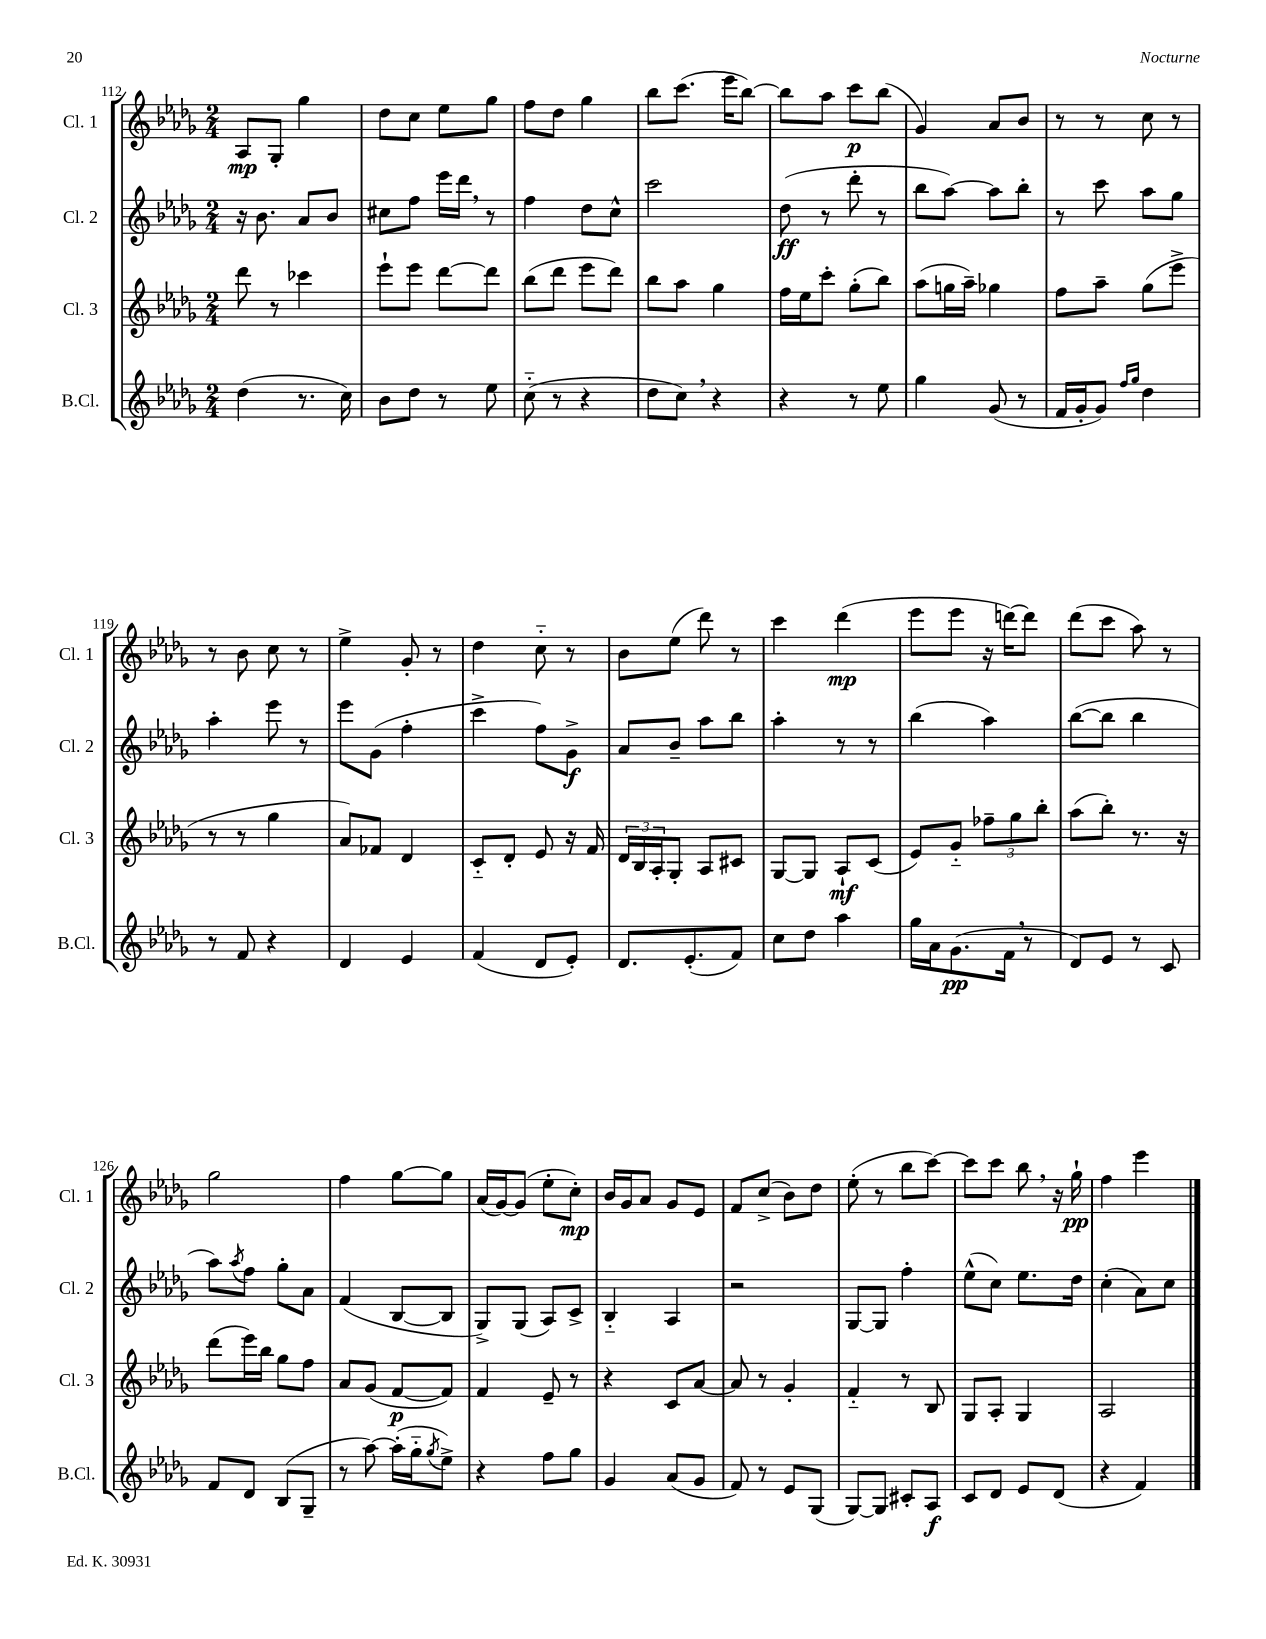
<<
\new StaffGroup <<
\new Staff = "s0" \with { instrumentName = "Cl. 1" shortInstrumentName = "Cl. 1" } {
    \clef treble \key des \major \numericTimeSignature \time 2/4
    aes8\mp ges8-. ges''4 |
    des''8 c''8 ees''8 ges''8 |
    f''8 des''8 ges''4 |
    bes''8 c'''8.( ees'''16 bes''8~) |
    bes''8 aes''8 c'''8\p bes''8( |
    ges'4) aes'8 bes'8 |
    r8 r8 c''8 r8 |
    r8 bes'8 c''8 r8 |
    ees''4-> ges'8-. r8 |
    des''4 c''8-_ r8 |
    bes'8 ees''8( des'''8) r8 |
    c'''4 des'''4\mp( |
    ees'''8 ees'''8 r16 d'''16~) d'''8 |
    des'''8( c'''8 aes''8) r8 |
    ges''2 |
    f''4 ges''8~ ges''8 |
    aes'16( ges'16~) ges'8( ees''8-. c''8-.\mp) |
    bes'16 ges'16 aes'8 ges'8 ees'8 |
    f'8 c''8->( bes'8) des''8 |
    ees''8-.( r8 bes''8 c'''8~) |
    c'''8 c'''8 bes''8 \breathe r16 ges''16-!\pp |
    f''4 ees'''4 \bar "|." |
}
\new Staff = "s1" \with { instrumentName = "Cl. 2" shortInstrumentName = "Cl. 2" } {
    \clef treble \key des \major \numericTimeSignature \time 2/4
    r16 bes'8. aes'8 bes'8 |
    cis''8 f''8 ees'''16 des'''16 \breathe r8 |
    f''4 des''8 c''8-^ |
    c'''2 |
    des''8\ff( r8 des'''8-. r8 |
    bes''8 aes''8~) aes''8 bes''8-. |
    r8 c'''8 aes''8 ges''8 |
    aes''4-. ees'''8 r8 |
    ees'''8 ges'8( f''4-. |
    c'''4-> f''8) ges'8->\f |
    aes'8 bes'8-- aes''8 bes''8 |
    aes''4-. r8 r8 |
    bes''4( aes''4) |
    bes''8~( bes''8 bes''4 |
    aes''8) \acciaccatura { aes''8 } f''8 ges''8-. aes'8 |
    f'4( bes8~ bes8 |
    ges8->) ges8( aes8) c'8-> |
    bes4-_ aes4 |
    r2 |
    ges8~ ges8 f''4-. |
    ees''8-^( c''8) ees''8. des''16 |
    c''4-.( aes'8) c''8 \bar "|." |
}
\new Staff = "s2" \with { instrumentName = "Cl. 3" shortInstrumentName = "Cl. 3" } {
    \clef treble \key des \major \numericTimeSignature \time 2/4
    des'''8 r8 ces'''4 |
    ees'''8-! ees'''8 des'''8~ des'''8 |
    bes''8( des'''8 ees'''8 des'''8) |
    bes''8 aes''8 ges''4 |
    f''16 ees''16 c'''8-. ges''8-.( bes''8) |
    aes''8( g''16 aes''16--) ges''4 |
    f''8 aes''8-- ges''8( ees'''8-> |
    r8 r8 ges''4 |
    aes'8) fes'8 des'4 |
    c'8-_ des'8-. ees'8 r16 f'16 |
    \tuplet 3/2 { des'16 bes16 aes16-. } ges8-. aes8 cis'8 |
    ges8~ ges8 aes8-!\mf c'8( |
    ees'8) ges'8-_ \tuplet 3/2 { fes''8-- ges''8 bes''8-. } |
    aes''8( bes''8-.) r8. r16 |
    des'''8( ees'''16) bes''16 ges''8 f''8 |
    aes'8 ges'8( f'8~\p f'8) |
    f'4 ees'8-- r8 |
    r4 c'8 aes'8~ |
    aes'8 r8 ges'4-. |
    f'4-_ r8 bes8 |
    ges8 aes8-. ges4 |
    aes2 \bar "|." |
}
\new Staff = "s3" \with { instrumentName = "B.Cl." shortInstrumentName = "B.Cl." } {
    \clef treble \key des \major \numericTimeSignature \time 2/4
    des''4( r8. c''16) |
    bes'8 des''8 r8 ees''8 |
    c''8-_( r8 r4 |
    des''8 c''8) \breathe r4 |
    r4 r8 ees''8 |
    ges''4 ges'8( r8 |
    f'16 ges'16-. ges'8) \grace { f''16 ges''16 } des''4 |
    r8 f'8 r4 |
    des'4 ees'4 |
    f'4( des'8 ees'8-.) |
    des'8. ees'8.-.( f'8) |
    c''8 des''8 aes''4 |
    ges''16 aes'16 ges'8.\pp( f'16 \breathe r8 |
    des'8) ees'8 r8 c'8 |
    f'8 des'8 bes8( ges8-- |
    r8 aes''8~) aes''16-.( ges''16-_ \acciaccatura { ges''8 } ees''8->) |
    r4 f''8 ges''8 |
    ges'4 aes'8( ges'8 |
    f'8) r8 ees'8 ges8( |
    ges8~) ges8 cis'8-. aes8\f |
    c'8 des'8 ees'8 des'8( |
    r4 f'4) \bar "|." |
}
>>
>>
\layout { \context { \Score currentBarNumber = #112 } }
